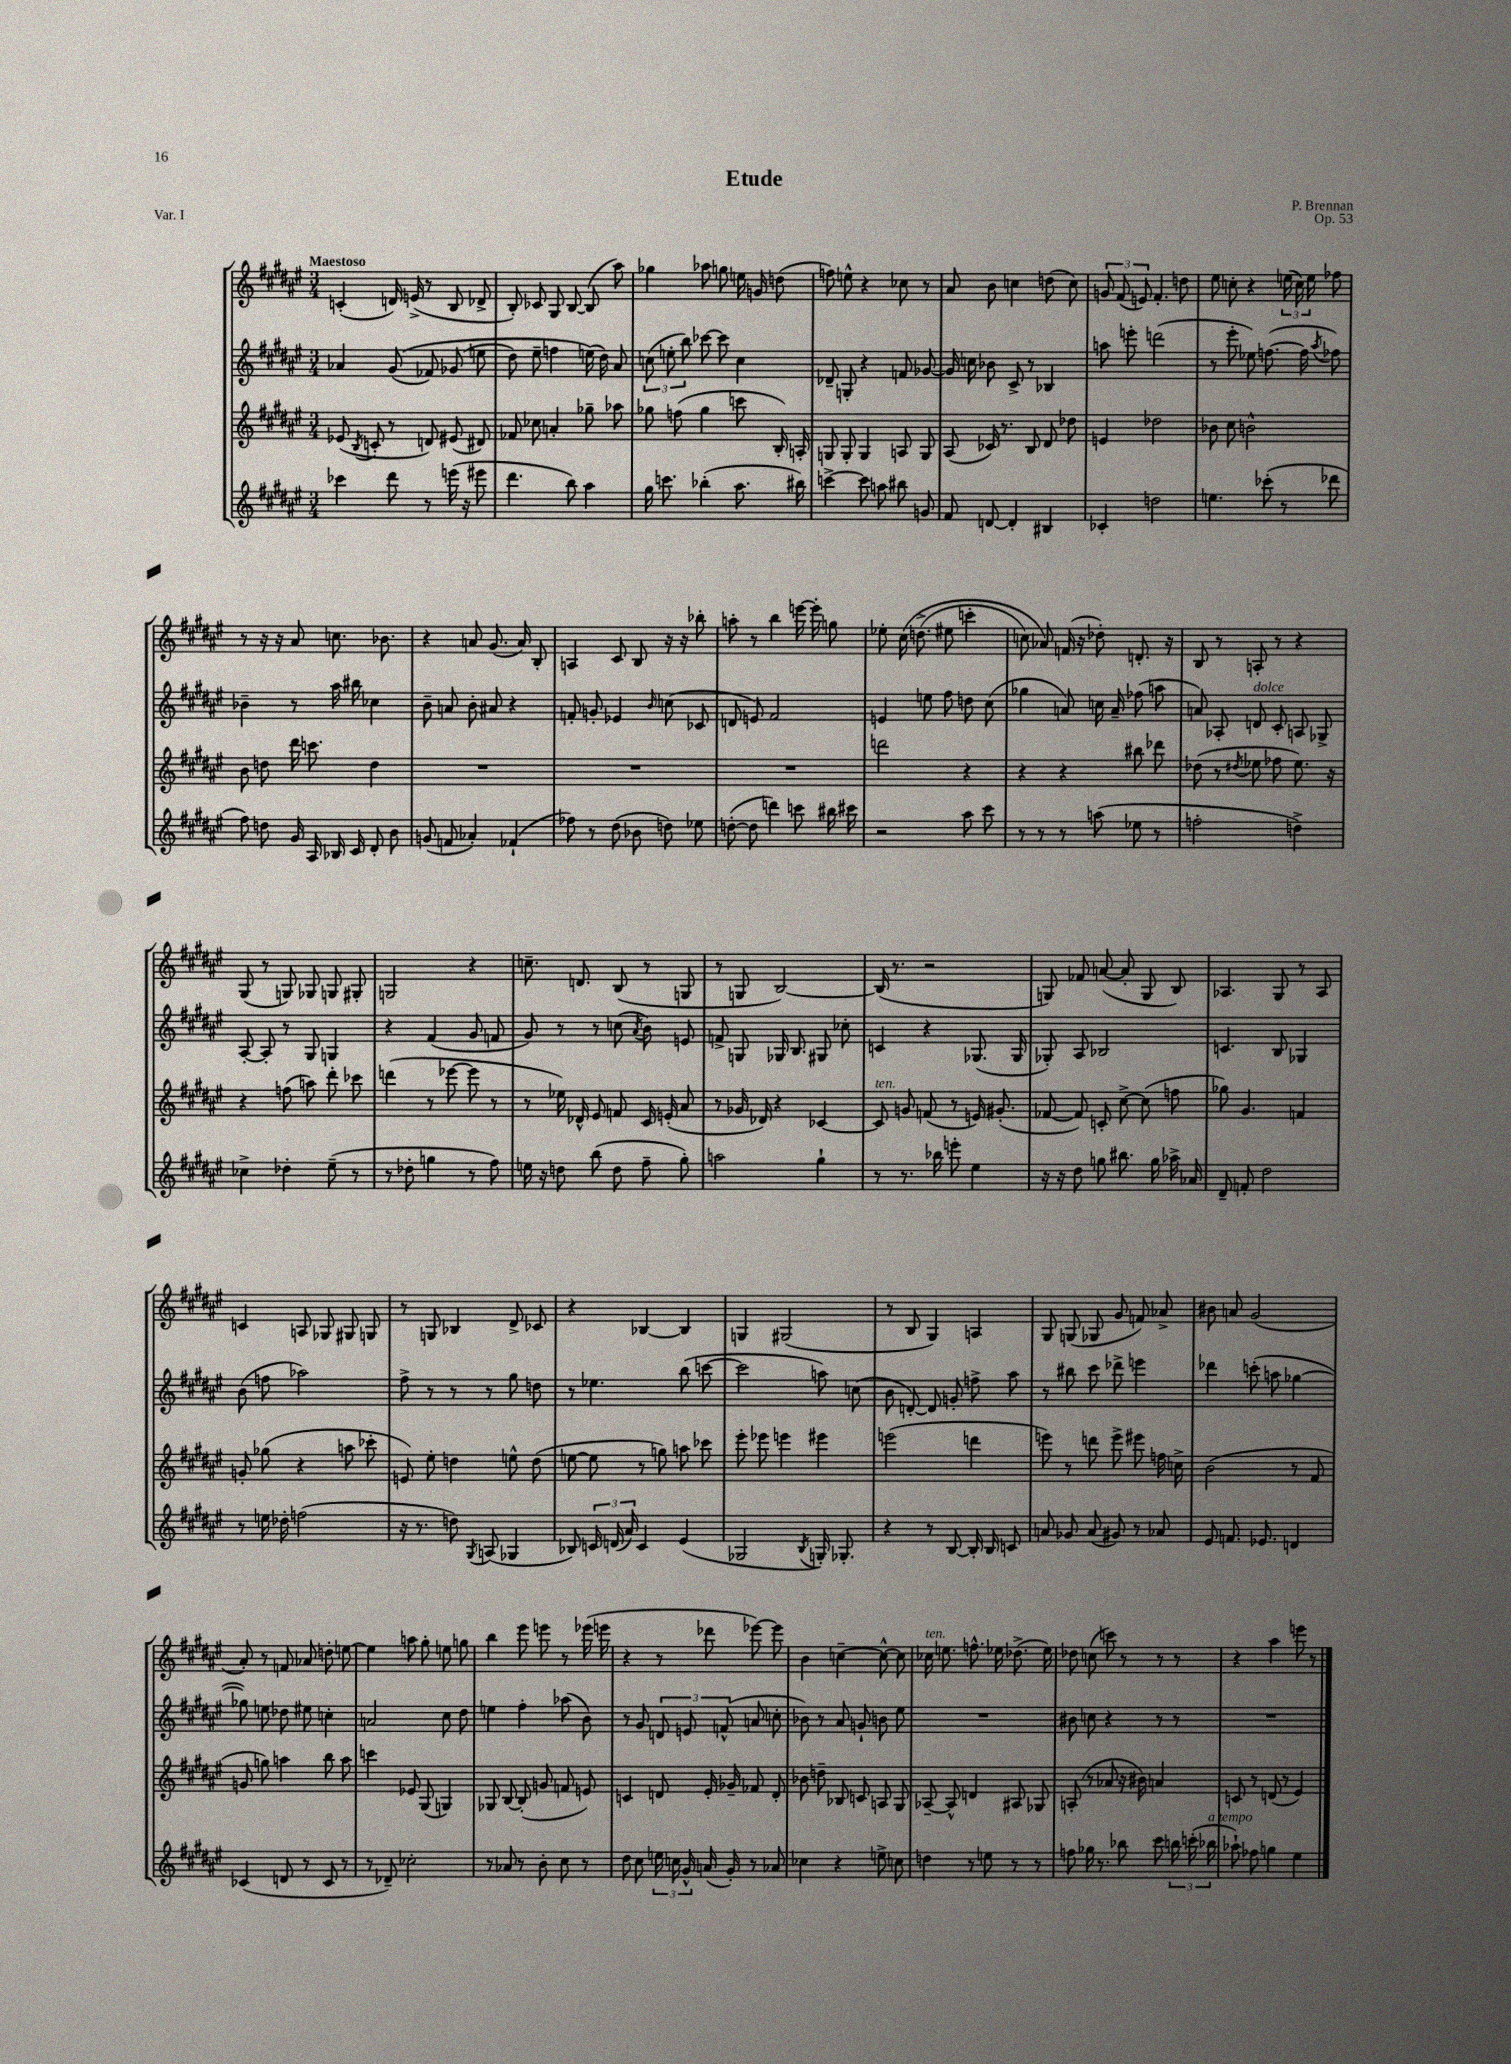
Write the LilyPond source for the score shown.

\header { title = "Etude" composer = "P. Brennan" opus = "Op. 53" piece = "Var. I" }
<<
\new StaffGroup <<
\new Staff = "s0" {
    \clef treble \key fis \major \numericTimeSignature \time 3/4 \tempo "Maestoso"
    \autoBeamOff c'4-.( d'16) e'16->( r8 b8 des'8-> |
    b8-.) ces'8 gis8 b8~ b8( ais''8) |
    ges''4 aes''8 g''8 e''16 g'16 d''8( |
    f''8) e''8-^ r4 ces''8 r8 |
    ais'8 b'8 c''4 d''8( c''8) |
    \tuplet 3/2 { g'8 fis'8( e'8) } fis'4.-. d''8 |
    eis''8 c''8-. r4 \tuplet 3/2 { e''16( c''16) e''16 } fes''8 |
    r8 r16 r16 ais'8 c''8. bes'8. |
    r4 a'8 gis'8.( a'16) b8-. |
    a4 cis'8 b8 r16 r16 bes''8-. |
    a''8-. r8 b''4 e'''16~ e'''16-. g''8 |
    ees''8-. cis''16\( d''8.->( eis''8 c'''4-. |
    c''8) aes'8\) f'16( r16 des''8-.) d'8.-. r16 |
    b8 r8 a8-. r8 r4 |
    gis8( r8 g8) ges8 g8 gis8-. |
    g2 r4 |
    c''8.-- d'8. b8( r8 g8 |
    r8 g8 b2~) |
    b16( r8. r2 |
    g8) fes'8 a'8~( a'8-. g8 b8) |
    aes4. gis8 r8 aes8 |
    c'4 a8 ges8 gis8 g8 |
    r8 g8 bes4 dis'8-> ces'8 |
    r4 bes4~ bes4 |
    g4 gis2( |
    r8 b8 gis4) a4 |
    gis8 g8( ges8 gis'8 f'8) aes'8-> |
    bis'8 a'8 gis'2( |
    ais'8-.) r8 f'8 aes'8 d''8-. e''8~ |
    e''4 a''8 gis''8-. e''8 g''8 |
    b''4 eis'''8 e'''8 r8 ees'''16( e'''16 |
    r4 r8 des'''8 ees'''8~) ees'''8 |
    b'4 c''4~-- c''8~-^ c''8 |
    ces''16^\markup { \italic "ten." } e''8. f''8.-^ ees''16 des''8.->( ees''16) |
    des''8 c''8( c'''8) r8 r8 r8 |
    r4 ais''4 e'''8 r8 \bar "|." |
}
\new Staff = "s1" {
    \clef treble \key fis \major \numericTimeSignature \time 3/4
    \autoBeamOff aes'4 gis'8(\( fes'8) ges'8( e''8 |
    dis''8) eis''8-- f''4 e''16(\) dis''16) ais'8 |
    \tuplet 3/2 { c''8( e''8-. b''8) } ces'''8~ ces'''8 c''4 |
    des'8-- g8-. r4 f'8 ges'8~ |
    ges'16 c''16 bes'8 cis'8-> r8 bes4 |
    a''8 e'''8-. d'''2( |
    r8 eis'''8-. ees''8) f''8.~( f''16 \acciaccatura { ais''8 } fes''8) |
    bes'4-- r8 ais''16 bis''16 ces''4 |
    b'8-- a'8 b'8-. ais'8 r4 |
    f'8-. g'8-. ees'4 \grace { b'16 } c''8( ces'8 |
    d'8 e'8) fis'2 |
    e'4 e''8 fis''8 d''8 cis''8( |
    ges''4 a'8) c''16 a'16-- fes''8( a''8 |
    a'8) aes8-. d'8^\markup { \italic "dolce" } cis'8-. a8 ges8-> |
    ais8~-. ais8-. r8 gis8 g4 |
    r4 fis'4( gis'8 f'8 |
    gis'8) r8 r8 c''8( \acciaccatura { ais'8 } b'8) e'8 |
    f'8-> g8 ges16 b8. gis8 ces''8-. |
    c'4 r4 ges8.( ges16 |
    ges8-.) ais8 bes2 |
    c'4. b8 ges4 |
    b'8( f''8 aes''2) |
    fis''8-> r8 r8 r8 gis''8 d''8 |
    r8 ees''4. b''8( c'''8~ |
    c'''2 a''8) c''8( |
    b'8 d'8~-.) d'8 g'8-. f''8-> ais''8 |
    r8 bis''8 cis'''8 des'''8-> e'''4 |
    des'''4 c'''8-.( a''8 ges''4~ |
    ges''8) e''8 des''8 eis''8 c''4-. |
    a'2 cis''8 dis''8 |
    e''4 fis''4-. aes''8( b'8) |
    r8 gis'8 \tuplet 3/2 { d'8 e'8 f'8-^( } a'8 c''8-. |
    bes'8) r8 ais'8 g'8-! b'8 eis''8 |
    R2. |
    bis'8 c''8 r4 r8 r8 |
    R2. \bar "|." |
}
\new Staff = "s2" {
    \clef treble \key fis \major \numericTimeSignature \time 3/4
    \autoBeamOff ees'8( \acciaccatura { b8 } c'8-. r8 d'8) eis'8( dis'8) |
    fes'8 ces''8 a'4-. ges''8-- aes''8 |
    ges''8 f''8( ges''4 c'''8 b16-.) a16-. |
    g8 g8-. g4 a8 g8 |
    ais8( ces'16) r8. b8 dis'8 des''8 |
    e'4 des''2 |
    bes'8 cis''8 b'2-^ |
    b'8 d''8 dis'''16 c'''8. d''4 |
    R2. |
    R2. |
    R2. |
    d'''2 r4 |
    r4 r4 bis''8 des'''8 |
    des''8( r8 \acciaccatura { dis''8 } ees''8 fes''8 ees''8.) r16 |
    r4 f''8( a''8) dis'''8-. ces'''8 |
    d'''4( r8 ees'''8~ ees'''8 r8 |
    r8 ees''16) des'16-^ eis'8 f'8 cis'16 e'16-.( ais'8 |
    r8 ges'16 des'16) r4 ces'4~ |
    ces'8^\markup { \italic "ten." } g'8 f'8( r8 e'16) gis'8.-.( |
    fes'8~ fes'8) c'8-. cis''8~-> cis''8( f''8 |
    ges''8) gis'4. f'4 |
    g'8-. ges''8( r4 a''8 ces'''8-. |
    e'8) eis''8-. d''4 e''8-^ d''8( |
    e''8~ e''8 r8 g''8) a''8 ces'''8 |
    eis'''8-. ees'''8 e'''4 eis'''4 |
    e'''2( d'''4 |
    e'''8) r8 d'''8 e'''8-> eis'''8 f''16 c''16-> |
    b'2( r8 fis'8 |
    g'8 g''8) a''4 b''8 a''8 |
    c'''4 ees'8 gis8( g4) |
    ges8 b8~ b8-.( g'8 f'8 e'8) |
    c'4 d'8 eis'16-. ges'16-- fes'8 d'8-. |
    bes'8 d''8-- bes8 c'8 a8 gis8 |
    aes8~-- aes8-^ d'4 ais8 ges8 |
    a8-.( r8 aes'8 r16 bis'16) a'4 |
    c'8 r8 d'8( r8 eis'4) \bar "|." |
}
\new Staff = "s3" {
    \clef treble \key fis \major \numericTimeSignature \time 3/4
    \autoBeamOff ces'''4 dis'''8 r8 e'''16( r16 eis'''8 |
    dis'''4. b''8) ais''4 |
    gis''16 c'''8. bes''4-.( ais''8. bis''16) |
    c'''4~-> c'''8 a''8 bis''8 g'8 |
    fis'8 d'8~ d'4-. bis4 |
    ces'4-. d''2 |
    e''4. ces'''8-.( r8 des'''8 |
    fis''8) d''8 gis'16 ais16 bes16 cis'16 dis'8-. b'8 |
    g'8( f'8 aes'4-.) fes'4-!( |
    fes''8) r8 dis''8( bes'8 d''8) ees''8 |
    d''8~-.( d''8 d'''4) c'''8 bis''16 cis'''16 |
    r2 ais''8 cis'''8 |
    r8 r8 r8 a''8( ees''8 r8 |
    f''2-. d''4->) |
    ces''4-> des''4-. eis''8--( r8 |
    r8 des''8-. g''4 r8 fis''8) |
    e''16 r16 d''8 b''8( d''8 fis''8-- gis''8-.) |
    a''2 gis''4-! |
    r8 r8. bes''16 e'''8-. eis''4 |
    r16 r16 dis''8 g''8 bis''8. g''16 aes''16-> aes'16 |
    dis'8-- f'8-. dis''2 |
    r8 e''16 des''16-. f''2( |
    r16 r8. d''8) \acciaccatura { gis8 } a8( ges4 |
    bes8) \tuplet 3/2 { c'16 d'16( ais'16) } c'4 eis'4( |
    ges2 \acciaccatura { b8 } g16-.) ges8.-. |
    r4 r8 b8~ b16-. b16 c'8 |
    a'8 ges'8 a'8( gis'8) r8 aes'8 |
    eis'8 f'8. ees'8. d'4 |
    ces'4( d'8 r8 ces'8 r8 |
    r8 des'8--) ces''2-. |
    r8 aes'8 r8 b'8-. cis''8 r8 |
    dis''8 cis''8 \tuplet 3/2 { e''16 c''16 gis'16-^ } a'16( gis'16-.) r8 aes'8 |
    ces''4 r4 e''8-> c''8 |
    d''4 r8 e''8 r8 r8 |
    f''8 ges''16 r8. bes''8 cis'''8 \tuplet 3/2 { b''16 c'''16-.( bes''16^\markup { \italic "a tempo" } } |
    aes''8-!) fes''8 g''4 eis''4 \bar "|." |
}
>>
>>
\layout { \context { \Score \remove "Bar_number_engraver" } }
